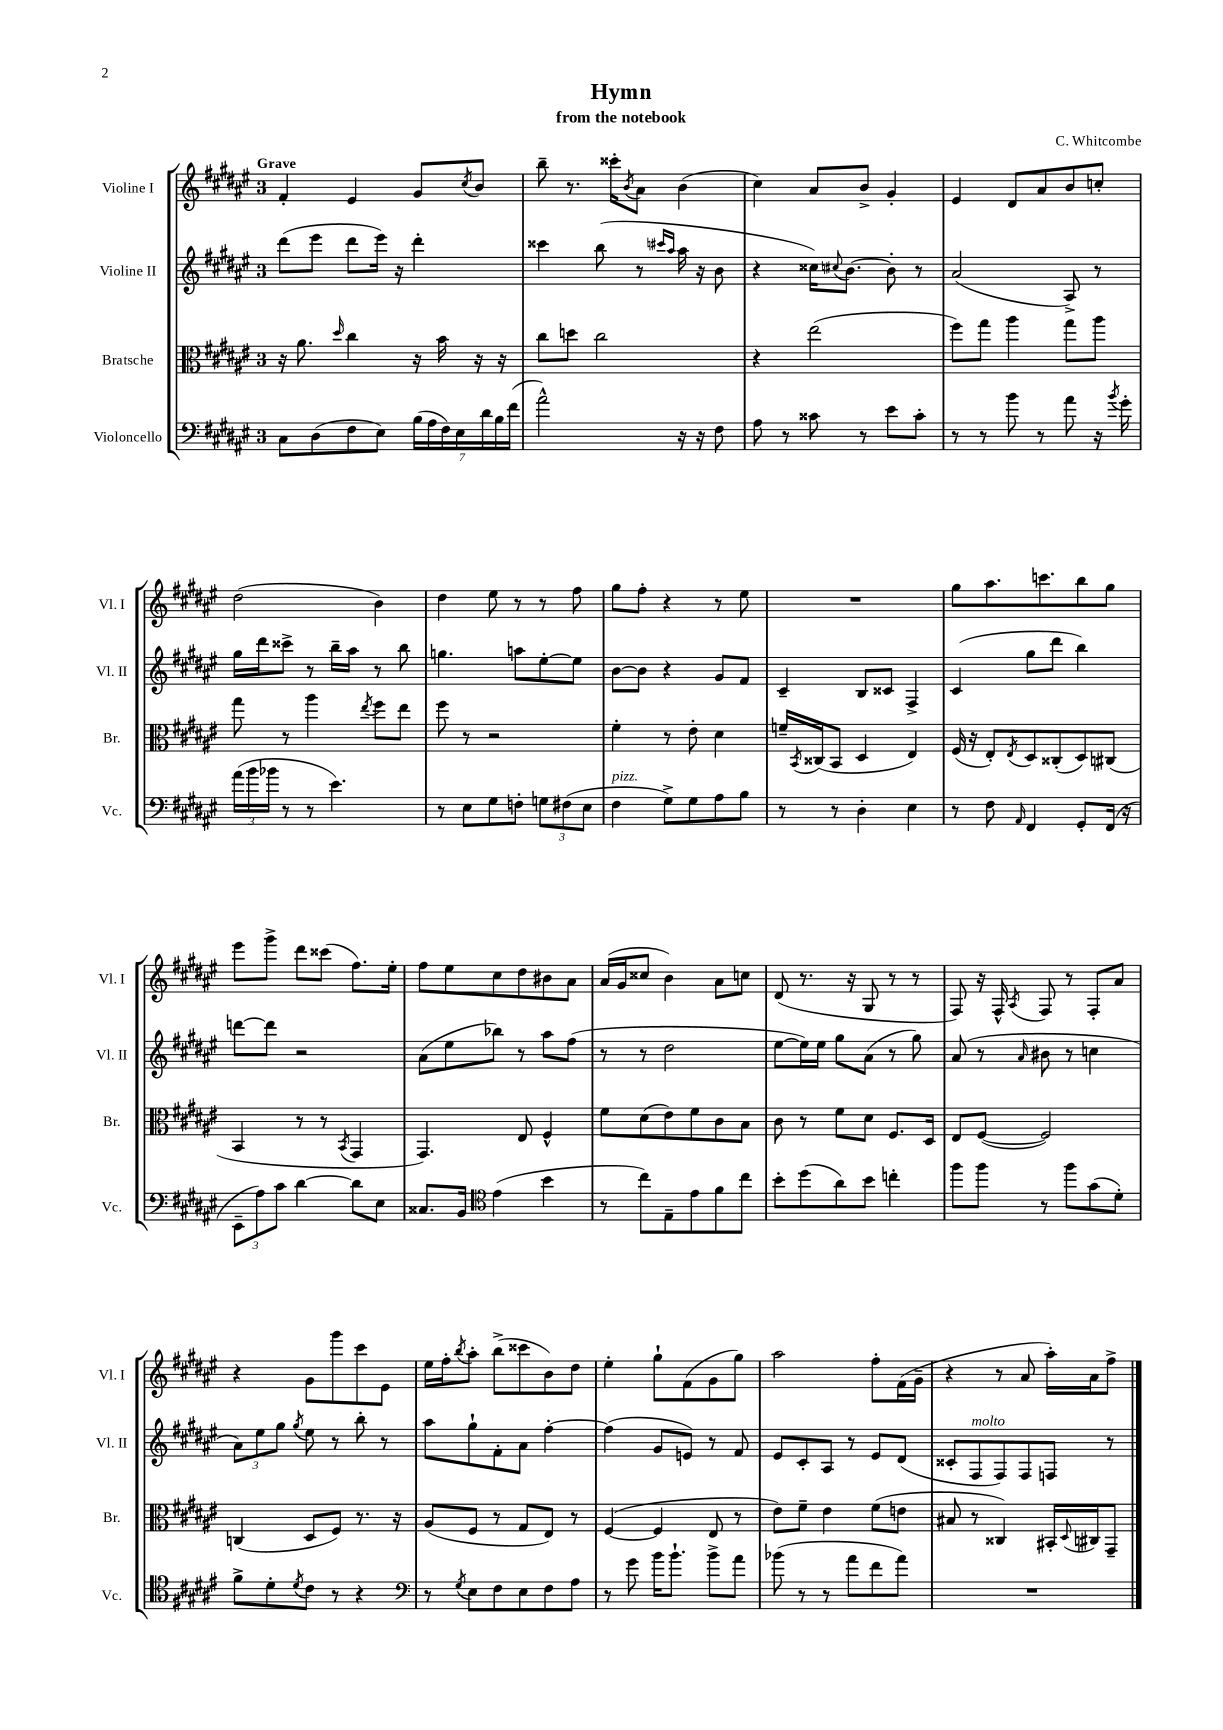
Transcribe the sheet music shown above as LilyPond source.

\header { title = "Hymn" composer = "C. Whitcombe" subtitle = "from the notebook" }
<<
\new StaffGroup <<
\new Staff = "s0" \with { instrumentName = "Violine I" shortInstrumentName = "Vl. I" } {
    \clef treble \key fis \major \once \override Staff.TimeSignature.style = #'single-digit \time 3/4 \tempo "Grave"
    fis'4-. eis'4 gis'8 \acciaccatura { cis''8 } b'8 |
    b''8-- r8. cisis'''16-. \acciaccatura { b'8 } ais'8 b'4( |
    cis''4) ais'8 b'8-> gis'4-. |
    eis'4 dis'8 ais'8 b'8 c''8-. |
    dis''2( b'4) |
    dis''4 eis''8 r8 r8 fis''8 |
    gis''8 fis''8-. r4 r8 eis''8 |
    R2. |
    gis''8 ais''8. c'''8. b''8 gis''8 |
    eis'''8 gis'''8-> dis'''8 cisis'''8( fis''8.) eis''16-. |
    fis''8 eis''8 cis''8 dis''8 bis'8 ais'8 |
    ais'16( gis'16 cisis''8 b'4) ais'8 c''8 |
    dis'8( r8. r16 gis8 r8 r8 |
    fis8) r16 fis16-^ \acciaccatura { ais8 } fis8 r8 fis8-. ais'8 |
    r4 gis'8 gis'''8 cis'''8 eis'8 |
    eis''16 fis''16-. \acciaccatura { b''8 } ais''8-. b''8->( cisis'''8 b'8) dis''8 |
    eis''4-. gis''8-! fis'8( gis'8 gis''8) |
    ais''2 fis''8-. fis'16( gis'16-- |
    r4 r8 ais'8 ais''16-.) ais'16 fis''8-> \bar "|." |
}
\new Staff = "s1" \with { instrumentName = "Violine II" shortInstrumentName = "Vl. II" } {
    \clef treble \key fis \major \once \override Staff.TimeSignature.style = #'single-digit \time 3/4
    dis'''8( eis'''8 dis'''8 eis'''16) r16 dis'''4-. |
    cisis'''4 b''8( r8 \grace { cis'''16 ais''16 } ais''16 r16 b'8 |
    r4 cisis''16) \appoggiatura { cis''8 } b'8.~ b'8-. r8 |
    ais'2( ais8->) r8 |
    gis''16 dis'''16 cisis'''8-> r8 b''16-- ais''16 r8 b''8 |
    g''4. a''8 eis''8~-. eis''8 |
    b'8~ b'8 r4 gis'8 fis'8 |
    cis'4-- b8 cisis'8 fis4-> |
    cis'4( gis''8 dis'''8 b''4) |
    d'''8~ d'''8 r2 |
    ais'8( eis''8 bes''8) r8 ais''8 fis''8( |
    r8 r8 dis''2 |
    eis''8~ eis''16) eis''16 gis''8 ais'8( r8 gis''8) |
    ais'8( r8 \grace { ais'16 } bis'8 r8 c''4 |
    \tuplet 3/2 { ais'8) eis''8 gis''8 } \acciaccatura { gis''8 } eis''8 r8 b''8-. r8 |
    ais''8 gis''8-! fis'8-. ais'8 fis''4~-. |
    fis''4( gis'8 e'8) r8 fis'8 |
    eis'8 cis'8-. ais8 r8 eis'8 dis'8( |
    cisis'8-. fis8^\markup { \italic "molto" } fis8) fis8 f8 r8 \bar "|." |
}
\new Staff = "s2" \with { instrumentName = "Bratsche" shortInstrumentName = "Br." } {
    \clef alto \key fis \major \once \override Staff.TimeSignature.style = #'single-digit \time 3/4
    r16 ais'8. \grace { dis''16 } cis''4 r16 b'16 r16 r16 |
    cis''8 d''8 cis''2 |
    r4 eis''2( |
    fis''8) gis''8 ais''4 gis''8 ais''8 |
    gis''8 r8 ais''4 \acciaccatura { eis''8 } fis''8 eis''8 |
    fis''8 r8 r2 |
    fis'4-. r8 eis'8-. dis'4 |
    f'16-- \acciaccatura { b,8 } cisis16( b,8 dis4 eis4) |
    fis16( r16 eis8-.) \acciaccatura { eis8 } dis8 cisis8-.( dis8) cis8( |
    b,4 r8 r8 \acciaccatura { b,8 } gis,4 |
    gis,4.) eis8 fis4-^ |
    fis'8 dis'8( eis'8) fis'8 cis'8 b8 |
    cis'8 r8 fis'8 dis'8 fis8. dis16 |
    eis8 fis8~( fis2) |
    c4( dis8 fis8) r8. r16 |
    ais8( fis8 r8 gis8 eis8) r8 |
    fis4~( fis4 eis8 r8 |
    eis'8) fis'8-- eis'4 fis'8( e'8 |
    bis8 r8 cisis4) bis,16-. \appoggiatura { dis8 } cis16 gis,8-- \bar "|." |
}
\new Staff = "s3" \with { instrumentName = "Violoncello" shortInstrumentName = "Vc." } {
    \clef bass \key fis \major \once \override Staff.TimeSignature.style = #'single-digit \time 3/4
    cis8 dis8( fis8 eis8) \tuplet 7/4 { b16( ais16 fis16) eis16 dis'16 b16 fis'16( } |
    ais'2-^) r16 r16 fis8 |
    ais8 r8 cisis'8 r8 eis'8 cisis'8-. |
    r8 r8 b'8 r8 ais'8 r16 \acciaccatura { b'8 } gis'16-. |
    \tuplet 3/2 { ais'16( b'16 bes'16 } r8 r8 eis'4.) |
    r8 eis8 gis8 f8-. \tuplet 3/2 { g8 fis8( eis8 } |
    fis4^\markup { \italic "pizz." } gis8->) gis8 ais8 b8 |
    r8 r8 dis4-. eis4 |
    r8 fis8 \grace { ais,16 } fis,4 gis,8-. fis,16( r16 |
    \tuplet 3/2 { eis,8-- ais8) cis'8 } dis'4~ dis'8 eis8 |
    cisis8. b,16 \clef tenor eis'4( b'4 |
    r8 cis''8) eis8-- eis'8 fis'8 cis''8 |
    b'8-. dis''8( ais'8) b'8 c''4-. |
    fis''8 fis''8 r8 fis''8 gis'8( dis'8-.) |
    fis'8-> dis'8-. \acciaccatura { dis'8 } cis'8 r8 r4 |
    \clef bass r8 \acciaccatura { gis8 } eis8 fis8 eis8 fis8 ais8 |
    r8 gis'8 b'16 b'8.-! b'8-> ais'8 |
    bes'8( r8 r8 ais'8 fis'8 ais'8) |
    R2. \bar "|." |
}
>>
>>
\layout { \context { \Score \remove "Bar_number_engraver" } }
